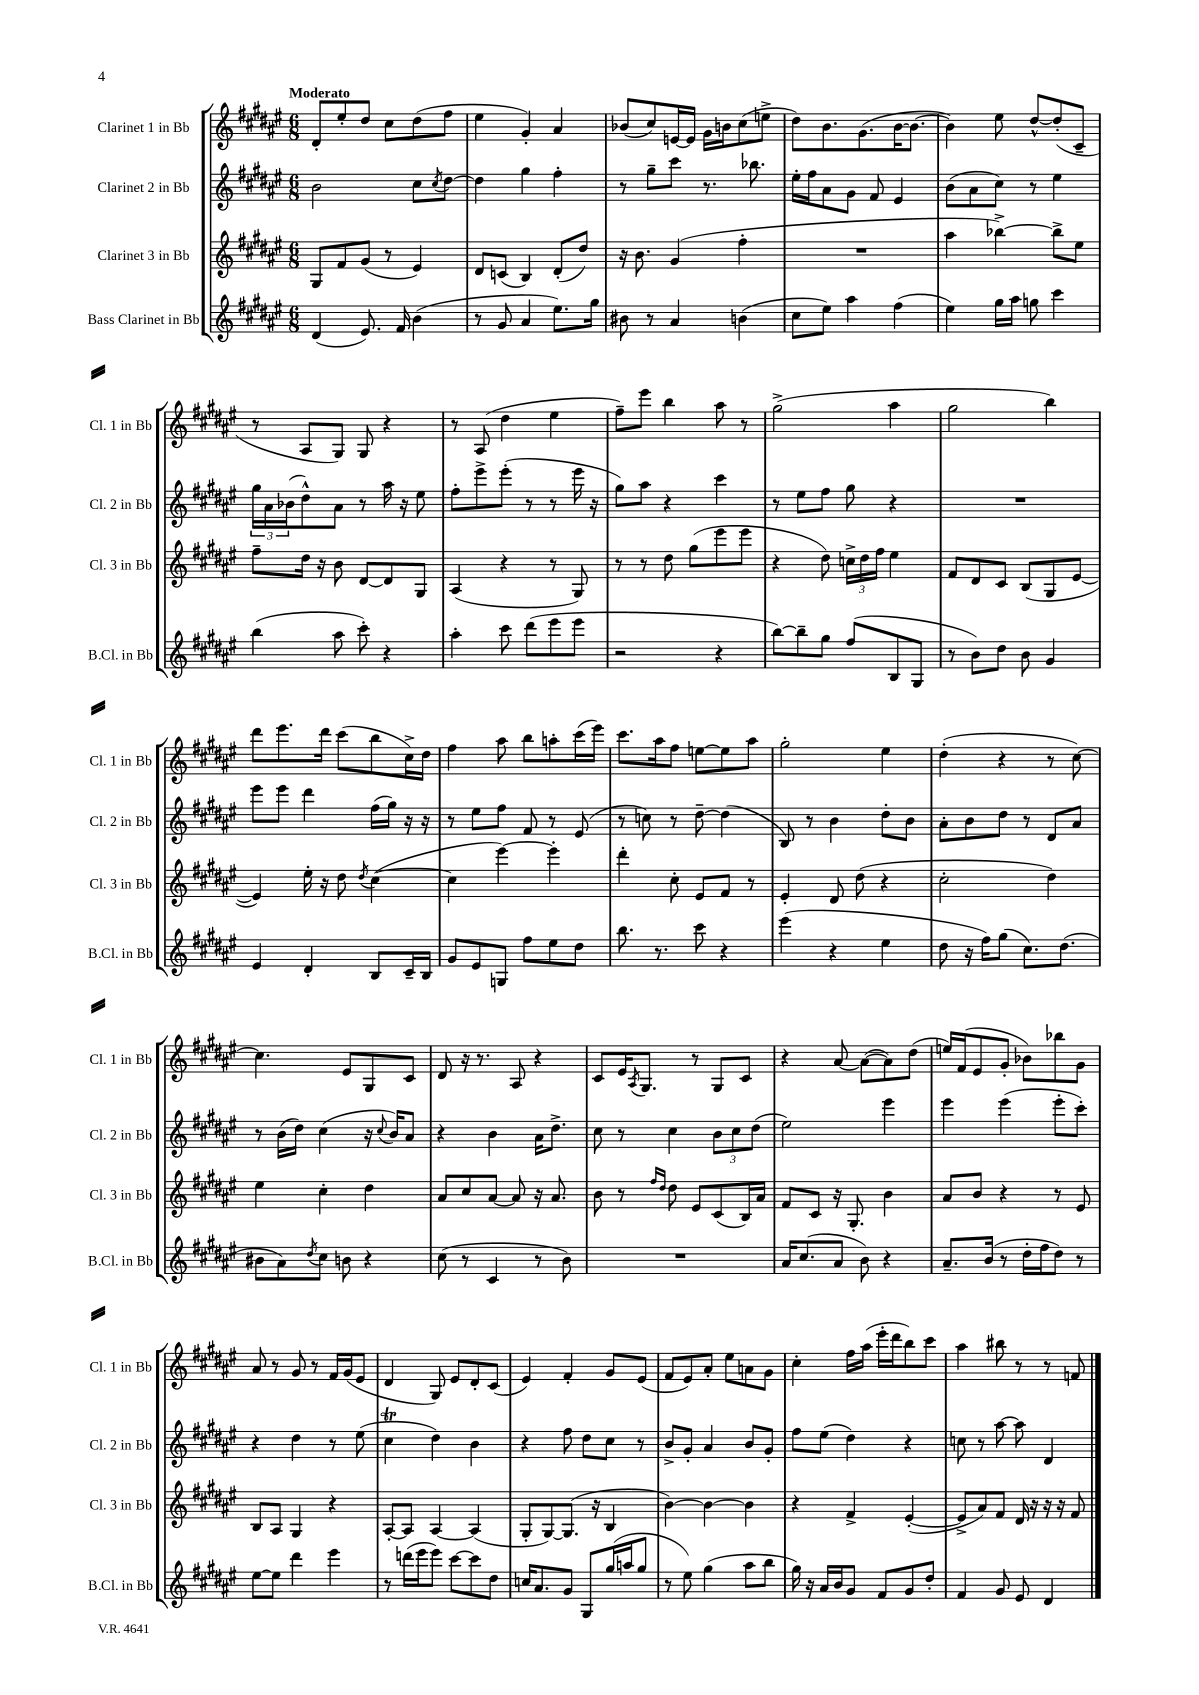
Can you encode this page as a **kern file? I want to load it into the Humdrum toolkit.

**kern	**kern	**kern	**kern
*staff4	*staff3	*staff2	*staff1
*clefG2	*clefG2	*clefG2	*clefG2
*k[f#c#g#d#a#e#]	*k[f#c#g#d#a#e#]	*k[f#c#g#d#a#e#]	*k[f#c#g#d#a#e#]
*M6/8	*M6/8	*M6/8	*M6/8
(4d#	8G#	2b	8d#'
.	8f#	.	8ee#'
8.e#)	(8g#	.	8dd#
.	8r	.	8cc#
16f#	.	.	.
(4b	4e#)	8cc#	(8dd#
.	.	8qcc#	.
.	.	[8dd#	8ff#
=	=	=	=
8r	8d#	4dd#]	4ee#
8g#	(8c	.	.
4a#	4B)	4gg#	4g#')
8.ee#)	(8d#'	4ff#'	4a#
.	8dd#)	.	.
16gg#	.	.	.
=	=	=	=
8b#	16r	8r	(8b-
.	8.b	.	.
8r	.	8gg#~	8cc#)
4a#	(4g#	8ccc#	[16e
.	.	.	16e]
.	.	8.r	16g#
.	.	.	16b
(4b	4ff#'	.	(8cc#
.	.	8.bb-	.
.	.	.	8ee^
=	=	=	=
8cc#	2.r	16ee#'	8dd#)
.	.	16ff#	.
8ee#)	.	8a#	8.b
4aa#	.	8g#	.
.	.	.	(8.g#
.	.	8f#	.
(4ff#	.	4e#	[16b
.	.	.	8.b_
=	=	=	=
4ee#)	4aa#	(8b	4b])
.	.	8a#	.
16gg#	[4bb-^)	8cc#)	8ee#
16aa#	.	.	.
8gg	.	8r	[8dd#^^
4ccc#	8bb-^]	4ee#	(8dd#']
.	8ee#	.	8c#~
=	=	=	=
(4bb	8ff#~	24gg#	8r
.	.	24a#	.
.	.	(24b-	.
.	16dd#	8dd#^^)	8A#
.	16r	.	.
8aa#	8b	8a#	8G#)
8ccc#')	[8d#	8r	8G#
4r	8d#]	16aa#	4r
.	.	16r	.
.	8G#	8ee#	.
=	=	=	=
4aa#'	(4A#	8ff#'	8r
.	.	8eee#^	(8A#
8ccc#	4r	(8eee#'	4dd#
(8ddd#	.	8r	.
8eee#	8r	8r	4ee#
8eee#	8G#)	16eee#	.
.	.	16r	.
=	=	=	=
2r	8r	8gg#)	8ff#~)
.	8r	8aa#	8eee#
.	8dd#	4r	4bb
.	(8gg#	.	.
4r	8eee#	4ccc#	8aa#
.	8eee#	.	8r
=	=	=	=
[8bb)	4r	8r	(2gg#^
8bb~]	.	8ee#	.
8gg#	8dd#)	8ff#	.
(8ff#	24cc^	8gg#	.
.	24dd#	.	.
.	24ff#	.	.
8B	4ee#	4r	4aa#
8G#	.	.	.
=	=	=	=
8r	8f#	2.r	2gg#
8b)	8d#	.	.
8dd#	8c#	.	.
8b	(8B	.	.
4g#	8G#	.	4bb)
.	[8e#	.	.
=	=	=	=
4e#	4e#])	8eee#	8ddd#
.	.	8eee#	8.eee#
4d#'	16ee#'	4ddd#	.
.	16r	.	16ddd#
.	8dd#	.	(8ccc#
.	8qdd#	.	.
8B	([4cc#	(16ff#	8bb
.	.	16gg#)	.
16c#~	.	16r	16cc#^)
16B	.	16r	16dd#
=	=	=	=
8g#	4cc#]	8r	4ff#
8e#	.	8ee#	.
8G	[4eee#)	8ff#	8aa#
8ff#	.	8f#	8bb
8ee#	4eee#']	8r	8aa'
8dd#	.	(8e#	(16ccc#
.	.	.	16eee#)
=	=	=	=
8.bb	4ddd#'	8r	8.ccc#
.	.	8cc)	.
8.r	.	.	16aa#
.	8cc#'	8r	8ff#
8ccc#	8e#	[8dd#~	[8ee
4r	8f#	(4dd#]	8ee]
.	8r	.	8aa#
=	=	=	=
(4eee#	4e#'	8B)	2gg#'
.	.	8r	.
4r	8d#	4b	.
.	(8dd#	.	.
4ee#	4r	8dd#'	4ee#
.	.	8b	.
=	=	=	=
8dd#	2cc#'	8a#'	(4dd#'
16r	.	8b	.
16ff#)	.	.	.
(8gg#	.	8dd#	4r
8.cc#)	.	8r	.
.	4dd#)	8d#	8r
(8.dd#	.	.	.
.	.	8a#	[8cc#)
=	=	=	=
8b#	4ee#	8r	4.cc#]
8a#)	.	(16b	.
.	.	16dd#)	.
8qdd#	.	.	.
8cc#	4cc#'	(4cc#	.
8b	.	.	8e#
4r	4dd#	16r	8G#
.	.	8qqcc#	.
.	.	16b)	.
.	.	8a#	8c#
=	=	=	=
(8cc#	8a#	4r	8d#
8r	8cc#	.	16r
.	.	.	8.r
4c#	[8a#	4b	.
.	8a#]	.	8A#
8r	16r	16a#	4r
.	8.a#	8.dd#^	.
8b)	.	.	.
=	=	=	=
2.r	8b	8cc#	8c#
.	8r	8r	16e#
.	.	.	8qA#
.	.	.	8.G#
.	16qqff#	.	.
.	16qqdd#	.	.
.	8dd#	4cc#	.
.	8e#	.	8r
.	(8c#	12b	8G#
.	.	12cc#	.
.	16B)	.	8c#
.	.	(12dd#	.
.	16a#	.	.
=	=	=	=
16a#	8f#	2ee#)	4r
(8.cc#	.	.	.
.	8c#	.	.
8a#	16r	.	[8a#
.	8.G#'	.	.
8b)	.	.	(8a#_
4r	4b	4eee#	8a#])
.	.	.	(8dd#
=	=	=	=
8.a#~	8a#	4eee#	16ee)
.	.	.	(16f#
.	8b	.	8e#
(16b	.	.	.
8r	4r	(4eee#	8g#'
16dd#'	.	.	8b-)
16ff#	.	.	.
8dd#)	8r	8eee#'	8bb-
8r	8e#	8ccc#')	8g#
=	=	=	=
[8ee#	8B	4r	8a#
8ee#]	8A#	.	8r
4ddd#	4G#	4dd#	8g#
.	.	.	8r
4eee#	4r	8r	16f#
.	.	.	(16g#
.	.	(8ee#	8e#
=	=	=	=
8r	[8A#'	4cc#	4d#
(16ddd	8A#]	.	.
16eee#	.	.	.
8eee#)	[4A#	4dd#)	8G#)
[8ccc#	.	.	8e#
8ccc#]	(4A#]	4b	8d#'
8dd#	.	.	(8c#
=	=	=	=
16cc	8G#'	4r	4e#)
8.a#	.	.	.
.	[8G#)	.	.
8g#	(8.G#]	8ff#	4f#'
8G#	.	8dd#	.
.	16r	.	.
(16gg#	4B	8cc#	8g#
16aa	.	.	.
8gg#	.	8r	(8e#
=	=	=	=
8r	[4b)	8b^	8f#
8ee#)	.	8g#'	8e#)
(4gg#	4b_	4a#	8a#'
.	.	.	8ee#
8aa#	4b]	8b	8a
8bb	.	8g#'	8g#
=	=	=	=
16gg#)	4r	8ff#	4cc#'
16r	.	.	.
16a#	.	(8ee#	.
16b	.	.	.
8g#	4f#^	4dd#)	16ff#
.	.	.	(16aa#
8f#	.	.	16eee#'
.	.	.	16ddd#
8g#	([4e#'	4r	8bb)
8dd#'	.	.	8ccc#
=	=	=	=
4f#	8e#^]	8cc	4aa#
.	8a#)	8r	.
8g#	8f#	[8aa#	8bb#
8e#	16d#	8aa#]	8r
.	16r	.	.
4d#	16r	4d#	8r
.	16r	.	.
.	8f#	.	8f
==	==	==	==
*-	*-	*-	*-
